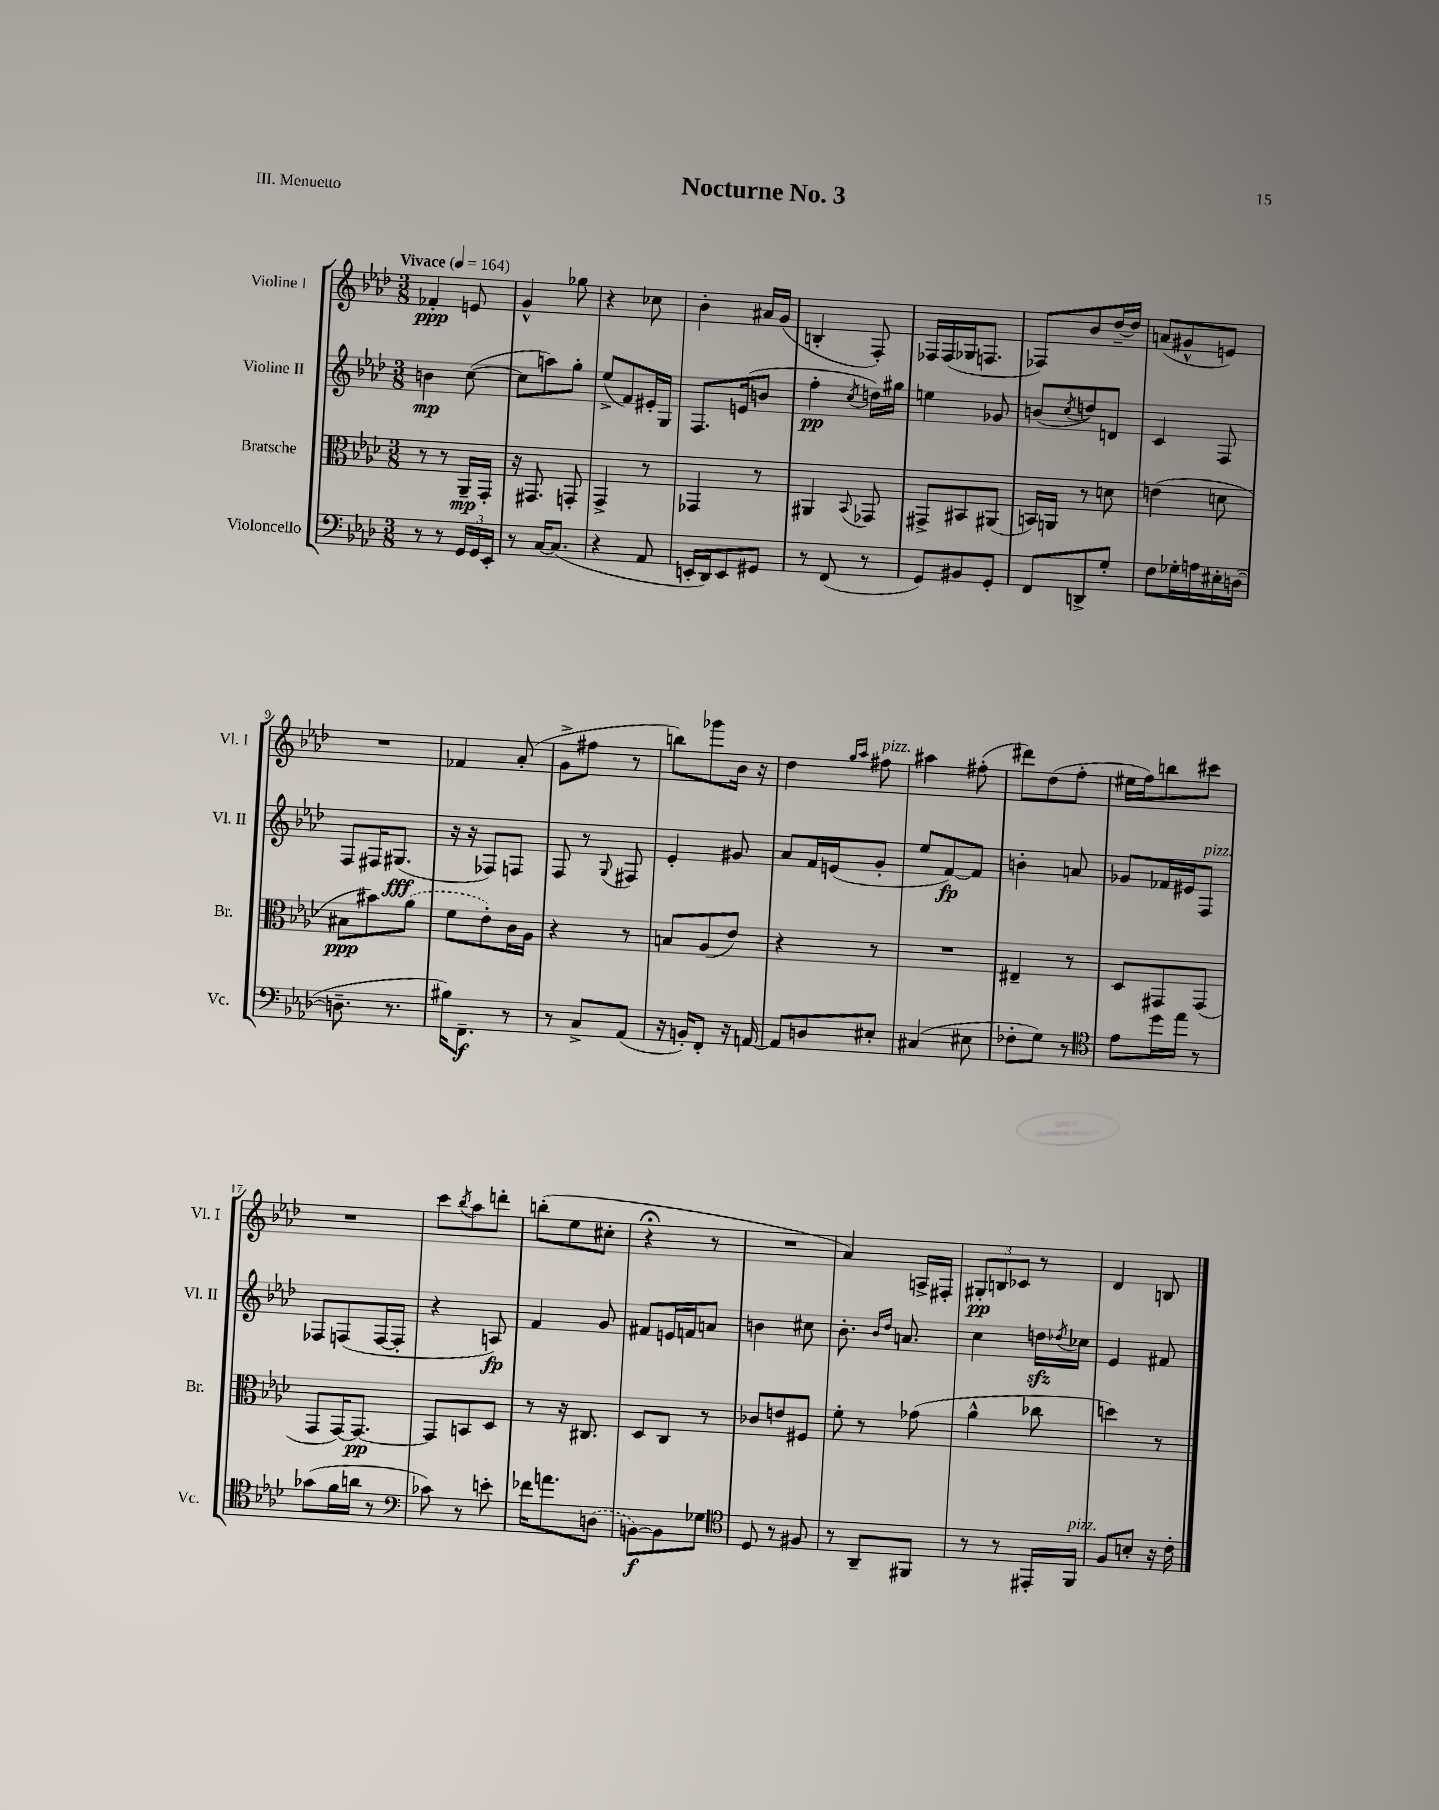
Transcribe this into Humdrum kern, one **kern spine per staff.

**kern	**dynam	**kern	**dynam	**kern	**dynam	**kern	**dynam
*part4	*part4	*part3	*part3	*part2	*part2	*part1	*part1
*staff4	*staff4	*staff3	*staff3	*staff2	*staff2	*staff1	*staff1
*I"Violoncello	*	*I"Bratsche	*	*I"Violine II	*	*I"Violine I	*
*I'Vc.	*	*I'Br.	*	*I'Vl. II	*	*I'Vl. I	*
*clefF4	*	*clefC3	*	*clefG2	*	*clefG2	*
*k[b-e-a-d-]	*	*k[b-e-a-d-]	*	*k[b-e-a-d-]	*	*k[b-e-a-d-]	*
*M3/8	*	*M3/8	*	*M3/8	*	*M3/8	*
*MM164	*	*MM164	*	*MM164	*	*MM164	*
=1	=1	=1	=1	=1	=1	=1	=1
!	!	!	!	!	!	!LO:TX:a:B:t=Vivace	!
8r	.	8r	.	4bn\	mp	4f-X'/	ppp
8r	.	8r	.	.	.	.	.
24GG/LL	.	16AA-~/LL	mp	([8cc\	.	8en/	.
24GG/	.	.	.	.	.	.	.
.	.	16GG'/JJ	.	.	.	.	.
24EE-'/JJ	.	.	.	.	.	.	.
=2	=2	=2	=2	=2	=2	=2	=2
8r	.	16r	.	8cc\L]	.	4g^^/	.
.	.	8.GG#X/	.	.	.	.	.
[16C/KL	.	.	.	8aan\)	.	.	.
(8.C/J]	.	.	.	.	.	.	.
.	.	8GGn'/	.	8gg'\J	.	8gg-X\	.
=3	=3	=3	=3	=3	=3	=3	=3
4r	.	4GG^/	.	(8ee-^/L	.	4r	.
.	.	.	.	8f/)	.	.	.
8AA-/	.	8r	.	16e#X'/L	.	8cc-X\	.
.	.	.	.	16G/JJ	.	.	.
=4	=4	=4	=4	=4	=4	=4	=4
16EEn'/LL	.	4GG-X/	.	8.F/L	.	4b-'\	.
16DD-/J)	.	.	.	.	.	.	.
8EE/	.	.	.	.	.	.	.
.	.	.	.	(16en/k	.	.	.
8GG#X/J	.	8r	.	8bn/J	.	16a#X/LL	.
.	.	.	.	.	.	(16g/JJ	.
=5	=5	=5	=5	=5	=5	=5	=5
8r	.	4AA#X/	.	4ff'\	pp	4Bn'/	.
(8FF/	.	.	.	.	.	.	.
.	.	8qqBB-/	.	8qcc/	.	.	.
8r	.	8GG-X/	.	16ddn\LL)	.	8F'/)	.
.	.	.	.	16gg#X\JJ	.	.	.
=6	=6	=6	=6	=6	=6	=6	=6
8GG/L)	.	8GG#X^/L	.	4een\	.	16F-X/LL	.
.	.	.	.	.	.	(16F-/	.
8BB#X/	.	8BB#X/	.	.	.	16G-X/J	.
.	.	.	.	.	.	8.Fn/J	.
8GG'/J	.	(8AA#X/J	.	8g-X/	.	.	.
=7	=7	=7	=7	=7	=7	=7	=7
8FF/L	.	16BBn/LL)	.	(8bn/L	.	8F-X/L)	.
.	.	16AAn/JJ	.	.	.	.	.
.	.	.	.	8qcc/	.	.	.
8DDn^/	.	8r	.	8ddn/)	.	8b-/	.
8G'/J	.	8dn\	.	8dn/J	.	[16dd-~/L	.
.	.	.	.	.	.	16dd-/JJ]	.
=8	=8	=8	=8	=8	=8	=8	=8
8F\L	.	(4en\	.	4c/	.	(8an/L	.
16G-X'\L	.	.	.	.	.	8g#X^^/	.
16An\	.	.	.	.	.	.	.
16E#X'\	.	8dn\	.	8F/	.	8en/J)	.
([16Dn\JJ	.	.	.	.	.	.	.
!!LO:LB:g=z
=9	=9	=9	=9	=9	=9	=9	=9
8.Dn~\]	.	8B#X\L	ppp	8F/L	.	4.r	.
.	.	8b#X\)	.	16F#X/K	.	.	.
8.r	.	.	.	(8.G#X/J	fff	.	.
.	.	(8a-\J	.	.	.	.	.
=10	=10	=10	=10	=10	=10	=10	=10
16B#X\KL)	.	8f\L	.	16r	.	4f-X/	.
8.FF~\J	f	.	.	16r	.	.	.
.	.	8e-'\)	.	8F-X/L)	.	.	.
8r	.	16c\L	.	8Fn/J	.	(8a-'/	.
.	.	16A-\JJ	.	.	.	.	.
=11	=11	=11	=11	=11	=11	=11	=11
8r	.	4r	.	8F/	.	8g^\L	.
8C^/L	.	.	.	8r	.	8ff#X\J	.
.	.	.	.	8qqG/	.	.	.
(8AA-/J	.	8r	.	8F#X/	.	8r	.
=12	=12	=12	=12	=12	=12	=12	=12
16r	.	8Bn/L	.	4e-'/	.	8bbn\L)	.
16BBn'/KL)	.	.	.	.	.	.	.
8FF'/J	.	(8A-/	.	.	.	8ggg-X\	.
16r	.	8e-/J)	.	8g#X/	.	16b-\Jk	.
[16AAn/	.	.	.	.	.	16r	.
=13	=13	=13	=13	=13	=13	=13	=13
8AA/L]	.	4r	.	8a-/L	.	4dd-\	.
8Dn/	.	.	.	16f/L	.	.	.
.	.	.	.	(16en/J	.	.	.
.	.	.	.	.	.	16qqgg/LL	.
.	.	.	.	.	.	16qqaa-/JJ	.
!	!	!	!	!	!	!LO:TX:a:i:t=pizz.	!
8E#X'/J	.	8r	.	8g'/J	.	8ff#X\	.
=14	=14	=14	=14	=14	=14	=14	=14
(4C#X/	.	4.r	.	8ee-/L	.	4aa#X\	.
.	.	.	.	[8f/)	fp	.	.
8E#X\	.	.	.	8f/J]	.	(8ff#X'\	.
=15	=15	=15	=15	=15	=15	=15	=15
8F-X'\L	.	4E#X~/	.	4bn'\	.	8ddd#X\L)	.
8G\J)	.	.	.	.	.	(8dd-\	.
8r	.	8r	.	8an/	.	8ff'\J	.
=16	=16	=16	=16	=16	=16	=16	=16
*clefC4	*	*	*	*	*	*	*
8e-\L	.	8D-/L	.	8g-X/L	.	16ee#X\LL	.
.	.	.	.	.	.	16ff\J)	.
16dd-\L	.	8GG#X/	.	16f-X/L	.	8bbn\	.
16ee-\JJ	.	.	.	16e#X/J	.	.	.
!	!	!	!	!LO:TX:a:i:t=pizz.	!	!	!
8r	.	(8GG#/J	.	8F/J	.	8ccc#X\J	.
!!LO:LB:g=z
=17	=17	=17	=17	=17	=17	=17	=17
(8g-X\L	.	8GG/L	.	8F-X/L	.	4.r	.
16f\L	.	[16GG/K)	.	(8Fn/	.	.	.
16an\JJ	.	8.GG/J_	pp	.	.	.	.
8r	.	.	.	[16F/L	.	.	.
.	.	.	.	16F'/JJ]	.	.	.
=18	=18	=18	=18	=18	=18	=18	=18
*clefF4	*	*	*	*	*	*	*
8c-X\)	.	8GG/L]	.	4r	.	8ccc\L	.
.	.	.	.	.	.	8qbb-/	.
8r	.	8BBn/	.	.	.	8aa-\	.
8en'\	.	8D-/J	.	8An/)	fp	8dddn'\J	.
=19	=19	=19	=19	=19	=19	=19	=19
16f-X\KL	.	8r	.	4f/	.	(8bbn'\L	.
8.an\	.	.	.	.	.	.	.
.	.	16r	.	.	.	8ee-\	.
.	.	8.C#X/	.	.	.	.	.
(8Dn\J	.	.	.	8g/	.	8cc#X'\J	.
=20	=20	=20	=20	=20	=20	=20	=20
[8BBn\L)	f	8D-/L	.	8f#X/L	.	4r;<	.
8BB\]	.	8C/J	.	16en/L	.	.	.
.	.	.	.	16fn/J	.	.	.
8G-X\J	.	8r	.	8an/J	.	8r	.
=21	=21	=21	=21	=21	=21	=21	=21
*clefC4	*	*	*	*	*	*	*
8D-/	.	8c-X/L	.	4bn\	.	4.r	.
8r	.	8en/	.	.	.	.	.
8F#X/	.	8F#X/J	.	8cc#X\	.	.	.
=22	=22	=22	=22	=22	=22	=22	=22
8r	.	8f'\	.	8.b-'\	.	4a-/)	.
8AA-~/L	.	8r	.	.	.	.	.
.	.	.	.	16qqb-/LL	.	.	.
.	.	.	.	16qqdd-/JJ	.	.	.
.	.	.	.	8.an/	.	.	.
8FF#X/J	.	(8g-X\	.	.	.	16An^/LL	.
.	.	.	.	.	.	16F#X'/JJ	.
=23	=23	=23	=23	=23	=23	=23	=23
8r	.	4a-^^\	.	4cc\	.	12G#X'/L	pp
.	.	.	.	.	.	12Bn/	.
8r	.	.	.	.	.	.	.
.	.	.	.	.	.	12c-X/J	.
16EE#X'/LL	.	8cc-X\	.	16ddnzz\LL	.	8r	.
.	.	.	.	8qdd-X/	.	.	.
!LO:TX:a:i:t=pizz.	!	!	!	!	!	!	!
16FF/JJ	.	.	.	16cc-X\JJ	.	.	.
=24	=24	=24	=24	=24	=24	=24	=24
8F/L	.	4ddn\)	.	4e-/	.	4d-/	.
8Bn'/J	.	.	.	.	.	.	.
16r	.	8r	.	8f#X/	.	8Bn/	.
16c'\	.	.	.	.	.	.	.
==	==	==	==	==	==	==	==
*-	*-	*-	*-	*-	*-	*-	*-
